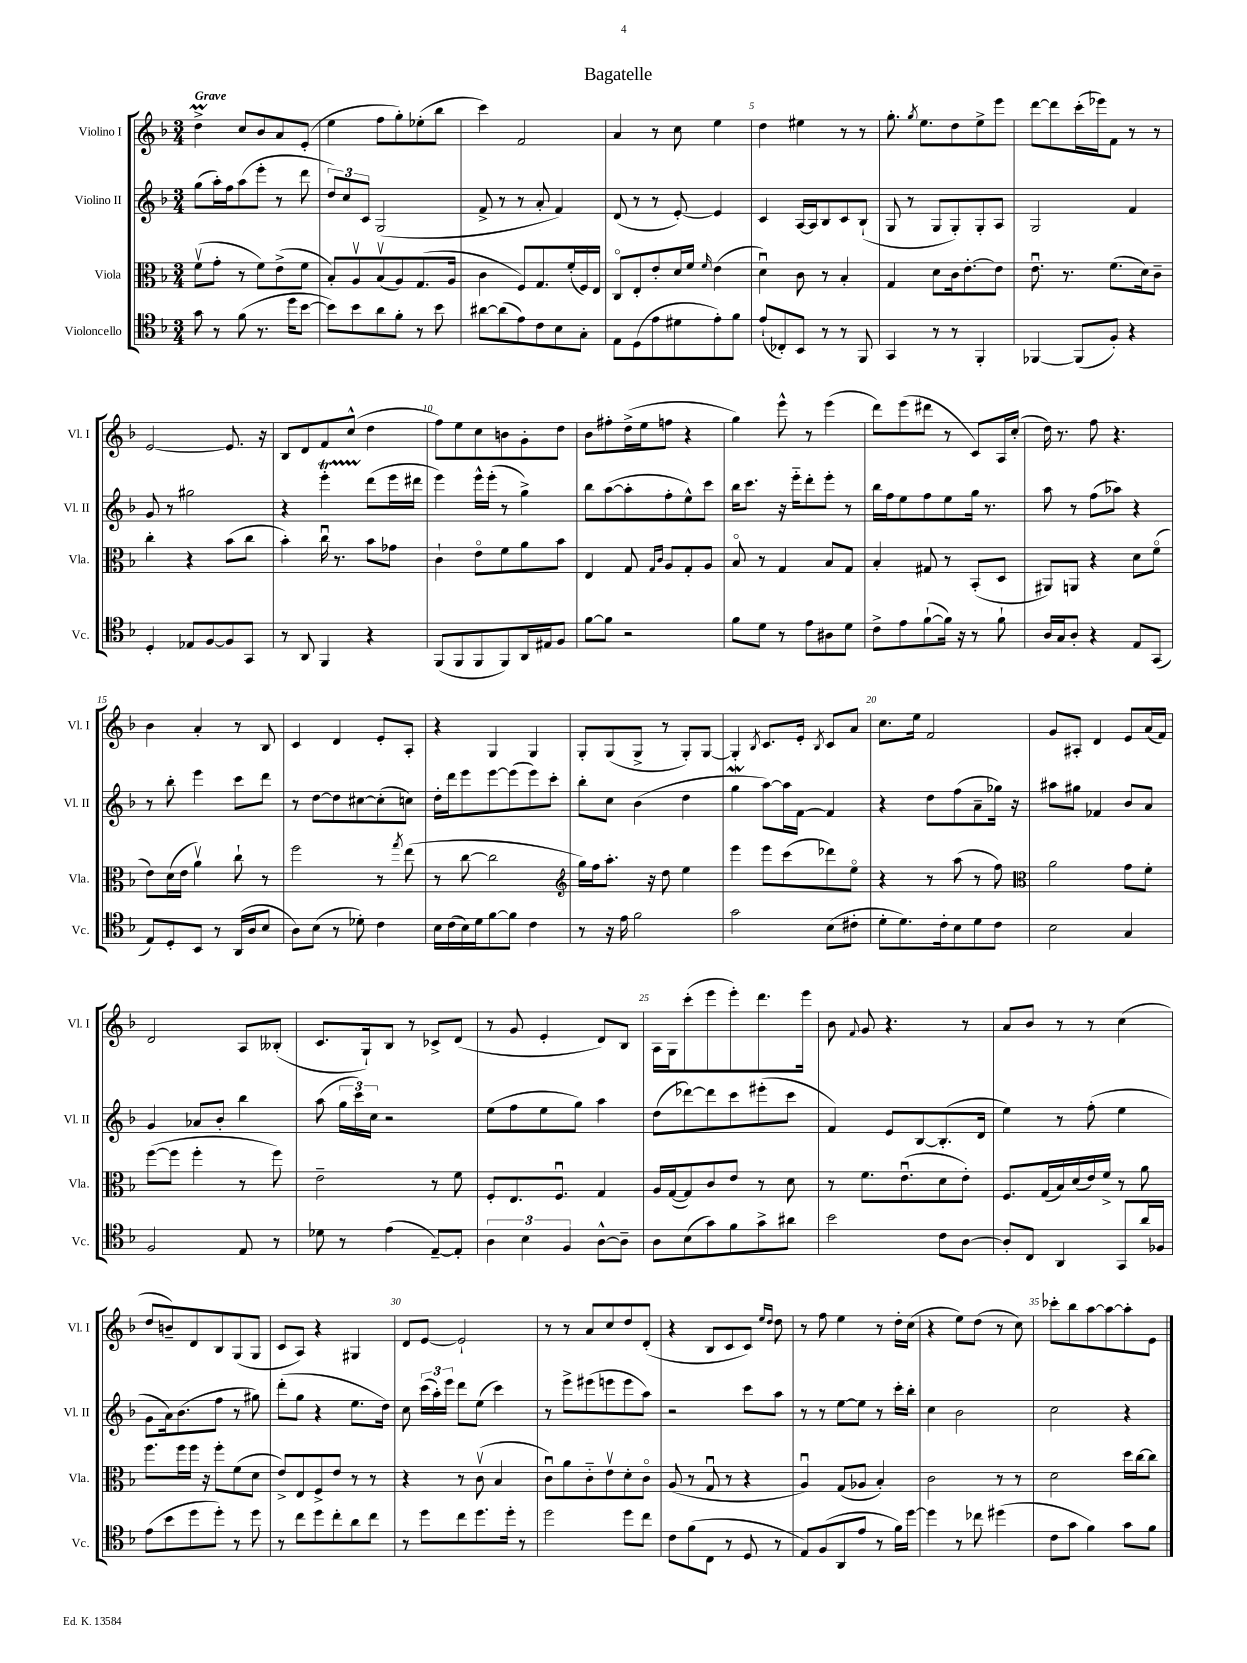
\header { title = "Bagatelle" }
<<
\new StaffGroup <<
\new Staff = "s0" \with { instrumentName = "Violino I" shortInstrumentName = "Vl. I" } {
    \clef treble \key f \major \numericTimeSignature \time 3/4 \tempo "Grave"
    \autoBeamOff d''4->\prall c''8[ bes'8 a'8 e'8]-.( |
    e''4 f''8[ g''8-.) ees''8-.( bes''8] |
    c'''4) f'2 |
    a'4 r8 c''8 e''4 |
    d''4 eis''4 r8 r8 |
    g''8.-. \acciaccatura { g''8 } e''8.[ d''8 e''8-> e'''8] |
    d'''8[~ d'''8 c'''16-.( ees'''16) f'8] r8 r8 |
    e'2~ e'8. r16 |
    bes8[ d'8 f'8 c''8]-^( d''4 |
    f''8[) e''8 c''8 b'8 g'8-. d''8] |
    bes'8[ fis''8-. d''16->( e''16 f''8] r4 |
    g''4) e'''8-^ r8 e'''4( |
    d'''8[) e'''8( dis'''8] r8 c'8[) a16 c''16]-.( |
    d''16) r8. f''8 r4. |
    bes'4 a'4-. r8 bes8 |
    c'4 d'4 e'8[-. a8]-. |
    r4 g4 g4 |
    g8[-. g8( g8]-> r8 g8[-.) g8]~ |
    g4-. \acciaccatura { bes8 } c'8.[ e'16]-. \acciaccatura { bes8 } c'8[ a'8] |
    c''8.[ e''16] f'2 |
    g'8[ ais8]-. d'4 e'8[ a'16( f'16]) |
    d'2 a8[ beses8]-.( |
    c'8.[ g16-!) bes8] r8 ces'8[-> d'8]( |
    r8 g'8 e'4-. d'8[) bes8] |
    a16[ g16 c'''8-.( e'''8 e'''8-.) d'''8. e'''16] |
    bes'8 \appoggiatura { f'8 } g'8 r4. r8 |
    a'8[ bes'8] r8 r8 c''4( |
    d''8[ b'8--) d'8 bes8 g8( g8] |
    c'8[ a8]) r4 gis4 |
    d'8[ e'8]~ e'2-! |
    r8 r8 a'8[ c''8 d''8 d'8]-.( |
    r4 bes8[ c'8 c'8]) \grace { e''16[ d''16] } d''8 |
    r8 f''8 e''4 r8 d''16[-. c''16]( |
    r4 e''8[) d''8]( r8 c''8) |
    ces'''8[-. bes''8 a''8~ a''8~ a''8-. e'8] \bar "|." |
}
\new Staff = "s1" \with { instrumentName = "Violino II" shortInstrumentName = "Vl. II" } {
    \clef treble \key f \major \numericTimeSignature \time 3/4
    \autoBeamOff g''8[( a''16-.) f''16 a''8( e'''8]-. r8 d'''8 |
    \tuplet 3/2 { d''8[) c''8 c'8] } g2( |
    f'8-> r8 r8 a'8-. f'4) |
    d'8( r8 r8 e'8~-.) e'4 |
    c'4 a16[~ a16 bes8 c'8 bes8]-!( |
    g8 r8 g8[ g8-.) g8-. a8] |
    g2 f'4 |
    g'8 r8 gis''2 |
    r4 e'''4-.\startTrillSpan d'''8[\stopTrillSpan( e'''16 dis'''16] |
    e'''4) e'''16[-^ e'''16]-.( r8 g''4->) |
    bes''8[ a''8~( a''8-. f''8-. e''8-^) c'''8] |
    bes''16[ c'''8.] r16 e'''16[-_ d'''8-. e'''8]-. r8 |
    bes''16[ f''16 e''8 f''8 e''8 g''16] r8. |
    a''8 r8 f''8[( aes''8]) r4 |
    r8 bes''8-. e'''4 c'''8[ d'''8] |
    r8 d''8[~ d''8 cis''8~ cis''8-.( c''8]) |
    d''16[-. d'''16 e'''8 e'''8~ e'''8( e'''8) c'''8]-. |
    bes''8[-. c''8] bes'4( d''4 |
    g''4\mordent a''8[~) a''16 f'16]~ f'4 |
    r4 d''8[ f''8( a'8-- ges''16]) r16 |
    ais''8[ gis''8] fes'4 bes'8[ a'8] |
    g'4 aes'8[ bes'8]-. bes''4 |
    a''8( \tuplet 3/2 { g''16[ c'''16) c''16] } r2 |
    e''8[( f''8 e''8 g''8]) a''4 |
    d''8[( des'''8~) des'''8 c'''8 eis'''8-.( c'''8] |
    f'4) e'8[ bes8~ bes8.-.( d'16] |
    e''4) r8 f''8-.( e''4 |
    g'8[ a'16) bes'8.( f''8] r8 gis''8) |
    d'''8[-.( g''8] r4 e''8.[ d''16]) |
    c''8 \tuplet 3/2 { c'''16[( a''16-.) e'''16] } d'''8[ e''8]( c'''4) |
    r8 e'''8[-> eis'''8( e'''8 e'''8 a''8]) |
    r2 c'''8[ a''8] |
    r8 r8 e''8[~ e''8] r8 c'''16[-. bes''16]-. |
    c''4 bes'2 |
    c''2 r4 \bar "|." |
}
\new Staff = "s2" \with { instrumentName = "Viola" shortInstrumentName = "Vla." } {
    \clef alto \key f \major \numericTimeSignature \time 3/4
    \autoBeamOff f'8[\upbow( g'8]-. r8 f'8[) e'8->( f'8] |
    bes8[-.) a8\upbow bes8\upbow( a8) g8.( a16] |
    c'4 f8[) g8. f'16-.( f16) e16] |
    c8[\flageolet e8-. e'8-. d'16 f'16] \grace { f'16 } e'4( |
    d'4\downbow) c'8 r8 bes4-. |
    g4 d'8[ c'16 e'8.~-. e'8] |
    e'8.\downbow r8. f'8.[( d'16) c'8]-- |
    c''4-. r4 bes'8[( c''8] |
    bes'4-.) c''16\downbow r8. bes'8[ ges'8] |
    c'4-! e'8[\flageolet f'8 a'8 bes'8] |
    e4 g8 \grace { g16[ c'16] } a8[ g8-. a8] |
    bes8\flageolet r8 g4 bes8[ g8] |
    bes4-. gis8 r8 bes,8[-.( d8] |
    ais,8[) a,8] r4 d'8[ f'8]\flageolet( |
    e'8[) d'16( e'16] a'4\upbow) c''8-! r8 |
    f''2 r8 \acciaccatura { g''8 } e''8( |
    r8 c''8~ c''2 |
    \clef treble g''16[) f''16 a''8.]-. r16 d''8 e''4 |
    e'''4 e'''8[ c'''8( des'''8) e''8]\flageolet |
    r4 r8 a''8( r8 f''8) |
    \clef alto a'2 g'8[ f'8]-. |
    f''8[~( f''8] f''4-. r8 f''8) |
    e'2-- r8 f'8 |
    f8[-. e8. f8.]\downbow g4 |
    a16[ g16~( g8) c'8 e'8] r8 d'8 |
    r8 f'8.[ e'8.\downbow( d'8 e'8]-.) |
    f8.[ g16( bes16) d'16( e'16) f'16]-> r8 a'8 |
    f''8.[ f''16 f''16] r16 f''8[-. f'8( d'8] |
    e'8[->) e8 f8-> e'8] r8 r8 |
    r4 r8 c'8\upbow( bes4 |
    c'8[\downbow) a'8 c'8-_ e'8\upbow d'8-. c'8]\flageolet |
    a8( r8 g8\downbow r8 r4 |
    a4\downbow) g8[( aes8] bes4-.) |
    c'2 r8 r8 |
    d'2 d''16[ c''16~ c''8] \bar "|." |
}
\new Staff = "s3" \with { instrumentName = "Violoncello" shortInstrumentName = "Vc." } {
    \clef tenor \key f \major \numericTimeSignature \time 3/4
    \autoBeamOff g'8 r8 f'8( r8. d''16[ bes'8]~ |
    bes'8[) bes'8 a'8 f'8]-. r8 bes'8 |
    ais'8[~ ais'8( e'8) c'8 bes8 g8]-. |
    e8[ d8( e'8 dis'8 e'8-.) f'8] |
    e'8[-!( ces8-.) bes,8] r8 r8 f,8 |
    g,4 r8 r8 f,4-. |
    fes,4~ fes,8[( f8]-.) r4 |
    d4-. ees8[ f8~ f8 g,8] |
    r8 a,8 f,4 r4 |
    f,8[( f,8 f,8 f,8) a,16 eis16 f8] |
    f'8[~ f'8] r2 |
    f'8[ d'8] r8 e'8[ ais8 d'8] |
    c'8[-> e'8 f'8~-!( f'16]) r16 r8 f'8-! |
    a16[ g16 a8]-. r4 e8[ g,8]( |
    e8[) d8-. bes,8] r8 a,16[( a16 bes8] |
    a8[) bes8]( r8 des'8-.) c'4 |
    bes16[ c'16( bes16) d'16 f'8~ f'8] c'4 |
    r8 r16 e'16 f'2 |
    g'2 bes8[( cis'8]-. |
    d'8[-. d'8.) c'16-. bes8 d'8 c'8] |
    bes2 g4 |
    f2 e8 r8 |
    des'8 r8 e'4( e8[~--) e8]-. |
    \tuplet 3/2 { a4 bes4 f4 } a8[~-^ a8]-- |
    a8[ bes8( g'8) f'8 g'8-> ais'8] |
    bes'2 c'8[ a8]~ |
    a8[-. c8] a,4 g,8[ a'16 fes16] |
    e'8[( bes'8 d''8 d''8]-.) r8 d''8 |
    r8 c''8[ d''8 c''8-. a'8 c''8] |
    r8 d''8[ c''8 d''8. d''16]-. r8 |
    d''2 d''8[ c''8] |
    c'8[ f'8( c8] r8 d8 r8 |
    e8[) f8( a,8 e'8] r8 f'16[) d''16]~ |
    d''4 r8 ces''8 dis''4( |
    c'8[ g'8] f'4) g'8[ f'8] \bar "|." |
}
>>
>>
\layout { \context { \Score \override BarNumber.break-visibility = ##(#f #t #t) barNumberVisibility = #(every-nth-bar-number-visible 5) } }
